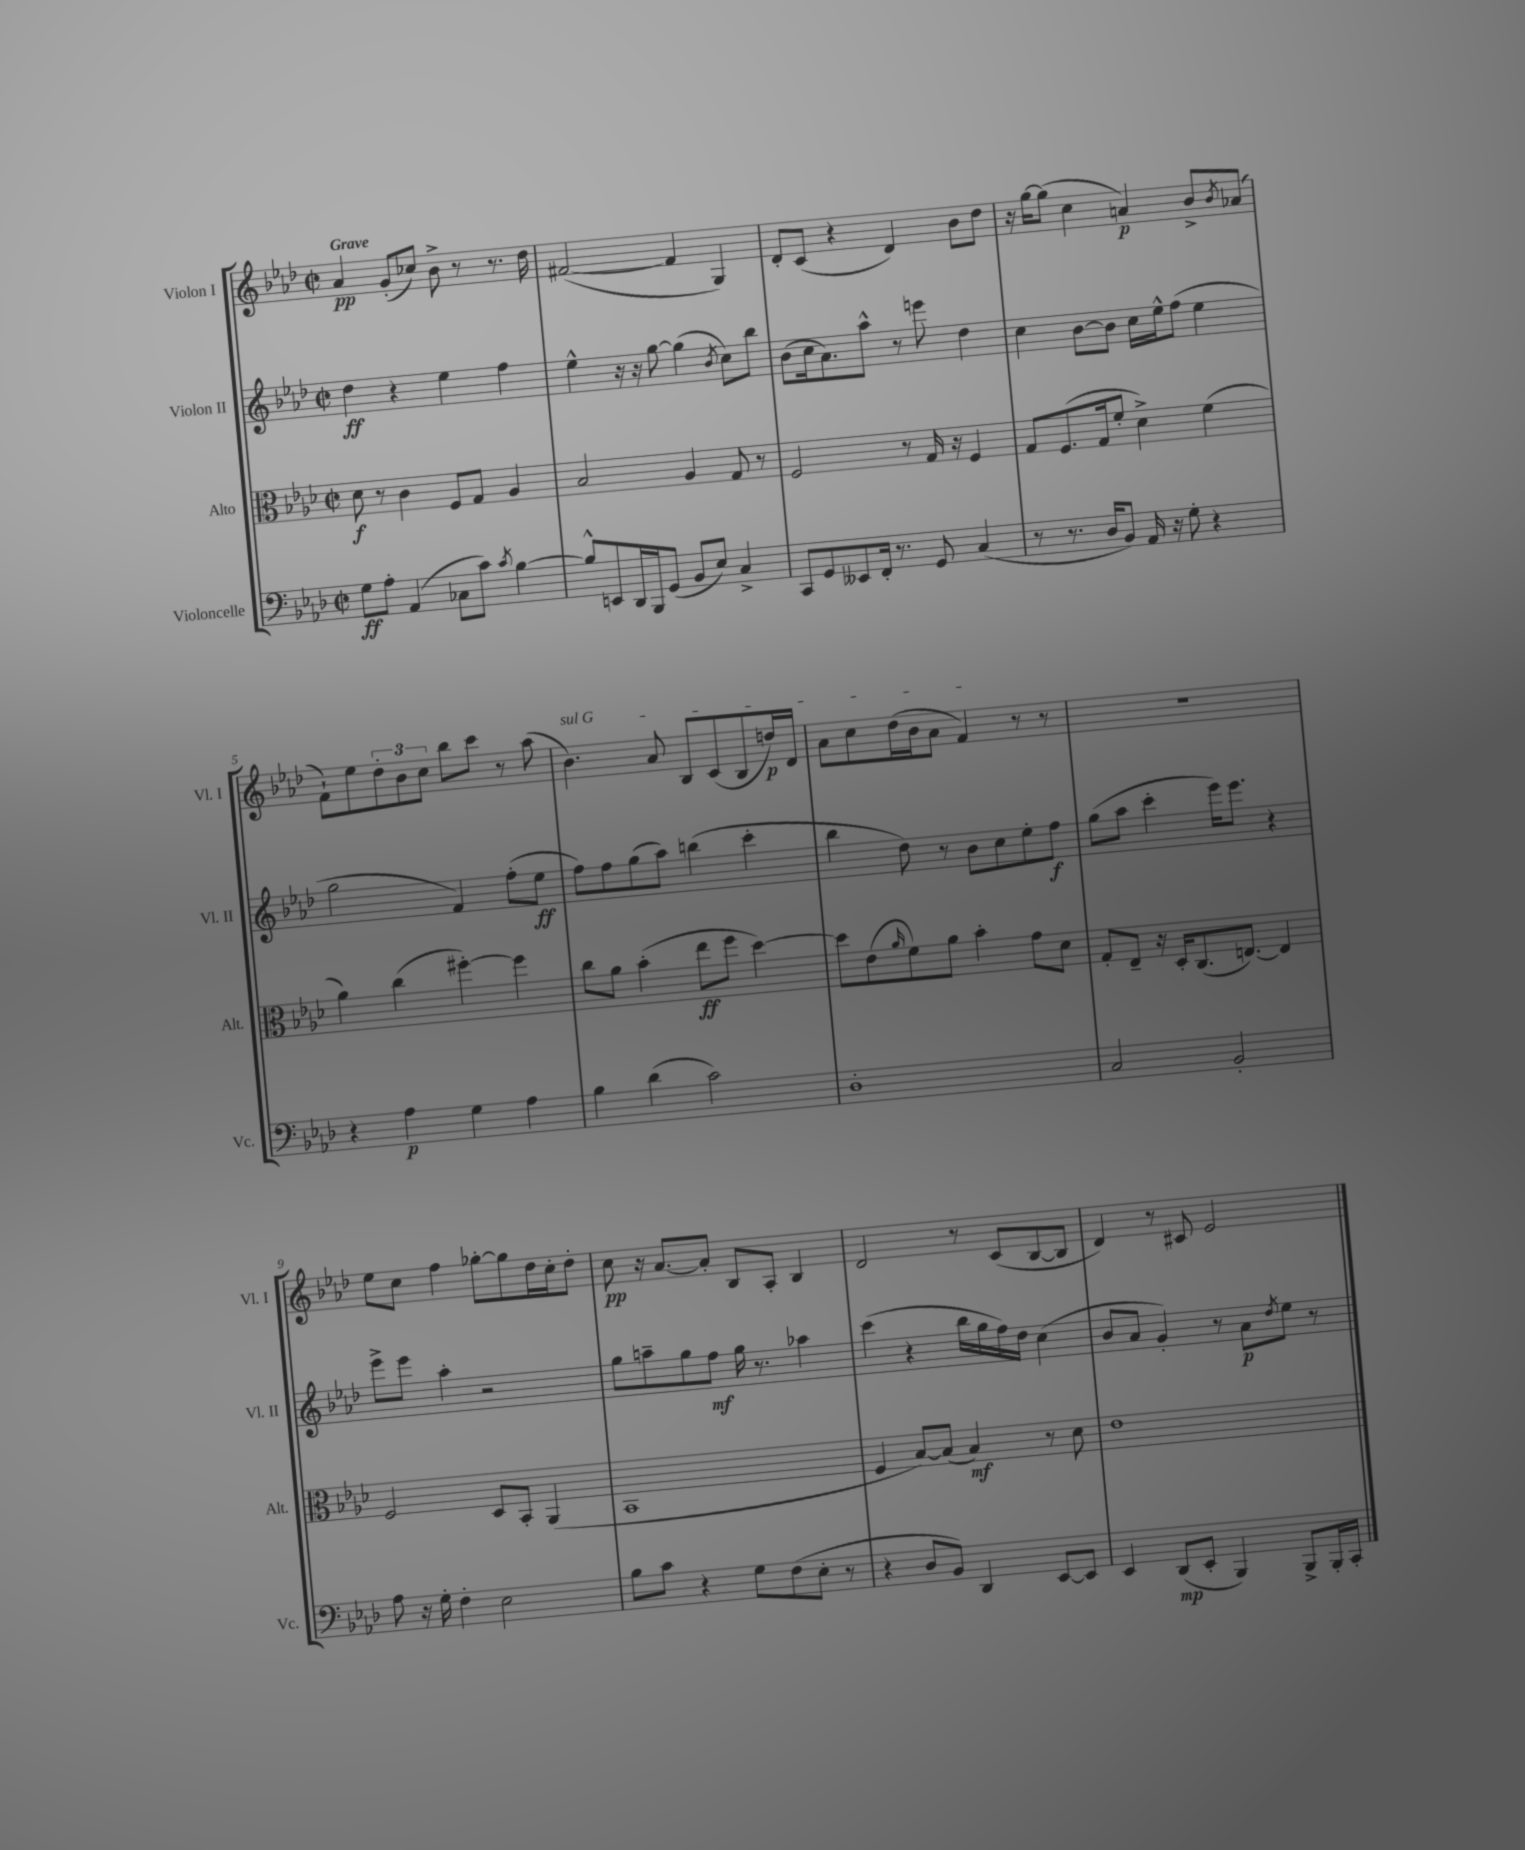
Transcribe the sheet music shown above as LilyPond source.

<<
\new StaffGroup <<
\new Staff = "s0" \with { instrumentName = "Violon I" shortInstrumentName = "Vl. I" } {
    \clef treble \key aes \major \defaultTimeSignature \time 2/2 \tempo "Grave"
    aes'4\pp g'8-.( ces''8) bes'8-> r8 r8. des''16 |
    fis'2~( fis'4 g4) |
    des'8-. c'8( r4 des'4) bes'8 des''8 |
    r16 g''16~ g''8( c''4 a'4\p) bes'8-> \acciaccatura { bes'8 } aes'8( |
    f'8-!) ees''8 \tuplet 3/2 { des''8-. bes'8 c''8 } bes''8 c'''8 r8 aes''8( |
    \once \override TextSpanner.bound-details.left.text = \markup { \italic "sul G" } bes'4.\startTextSpan) aes'8 bes8 c'8( bes8 d''16\p) des'16 |
    aes'8 c''8 des''16( bes'16 aes'8 f'4\stopTextSpan) r8 r8 |
    R1 |
    ees''8 c''8 f''4 ges''8~-. ges''8 des''16 c''16-. des''8-. |
    c''8\pp r16 aes'8.~ aes'8-. bes8 aes8-. bes4 |
    des'2 r8 c'8( bes8~ bes8 |
    des'4) r8 cis'8 ees'2 \bar "|." |
}
\new Staff = "s1" \with { instrumentName = "Violon II" shortInstrumentName = "Vl. II" } {
    \clef treble \key aes \major \defaultTimeSignature \time 2/2
    des''4\ff r4 ees''4 f''4 |
    ees''4-^ r16 r16 g''8~ g''4( \acciaccatura { bes'8 } c''8) bes''8 |
    bes'8( c''16 aes'8.) aes''8-^ r8 e'''8 des''4 |
    c''4 bes'8~ bes'8 c''16 ees''16-^ f''8( ees''4 |
    g''2 f'4) f''8-.( ees''8\ff |
    f''8) f''8 g''8( aes''8) b''4( c'''4-. |
    bes''4 des''8) r8 bes'8 c''8 ees''8-. f''8\f |
    g''8( aes''8 c'''4-. ees'''16) ees'''8. r4 |
    ees'''8-> ees'''8 aes''4-. r2 |
    g''8 a''8-- g''8 f''8\mf g''16 r8. aes''4 |
    c'''4( r4 bes''16 g''16 f''16) des''16 c''4( |
    bes'8 aes'8 g'4-.) r8 aes'8\p \acciaccatura { des''8 } ees''8 r8 \bar "|." |
}
\new Staff = "s2" \with { instrumentName = "Alto" shortInstrumentName = "Alt." } {
    \clef alto \key aes \major \defaultTimeSignature \time 2/2
    des'8\f r8 c'4 f8 g8 aes4 |
    bes2 aes4 g8 r8 |
    f2 r8 g16 r16 f4 |
    g8 f8.( g16 f'8-. des'4->) f'4( |
    aes'4) c''4( fis''4~-.) fis''4 |
    c''8 aes'8 bes'4-.( ees''8\ff f''8 des''4~) |
    des''8 ees'8( \grace { aes'16 } f'8) aes'8 bes'4-. g'8 des'8 |
    g8-. ees8-- r16 des16-. c8.( e8.~) e4 |
    f2 des8 bes,8-. aes,4( |
    bes,1 |
    f4 bes8~) bes8( bes4\mf) r8 des'8 |
    ees'1 \bar "|." |
}
\new Staff = "s3" \with { instrumentName = "Violoncelle" shortInstrumentName = "Vc." } {
    \clef bass \key aes \major \defaultTimeSignature \time 2/2
    g8\ff aes8-. aes,4( ces8 c'8) \acciaccatura { c'8 } bes4~ |
    bes8-^ e,8 des,16 bes,,16 g,8( bes,8 ees8) c4-> |
    c,8 g,8 eeses,8 f,16-. r8. g,8 c4( |
    r8 r8. des16 bes,8) aes,16 r16 g8-. r4 |
    r4 aes4\p g4 aes4 |
    bes4 des'4( c'2) |
    des1-. |
    c2 bes,2-. |
    aes8 r16 g16-. f4-. ees2 |
    bes8 c'8 r4 g8 f8( ees8-. r8 |
    r4 des8 bes,8) des,4 ees,8~ ees,8 |
    ees,4 des,8\mp( ees,8-. bes,,4) bes,,8-> bes,,16-. c,16-. \bar "|." |
}
>>
>>
